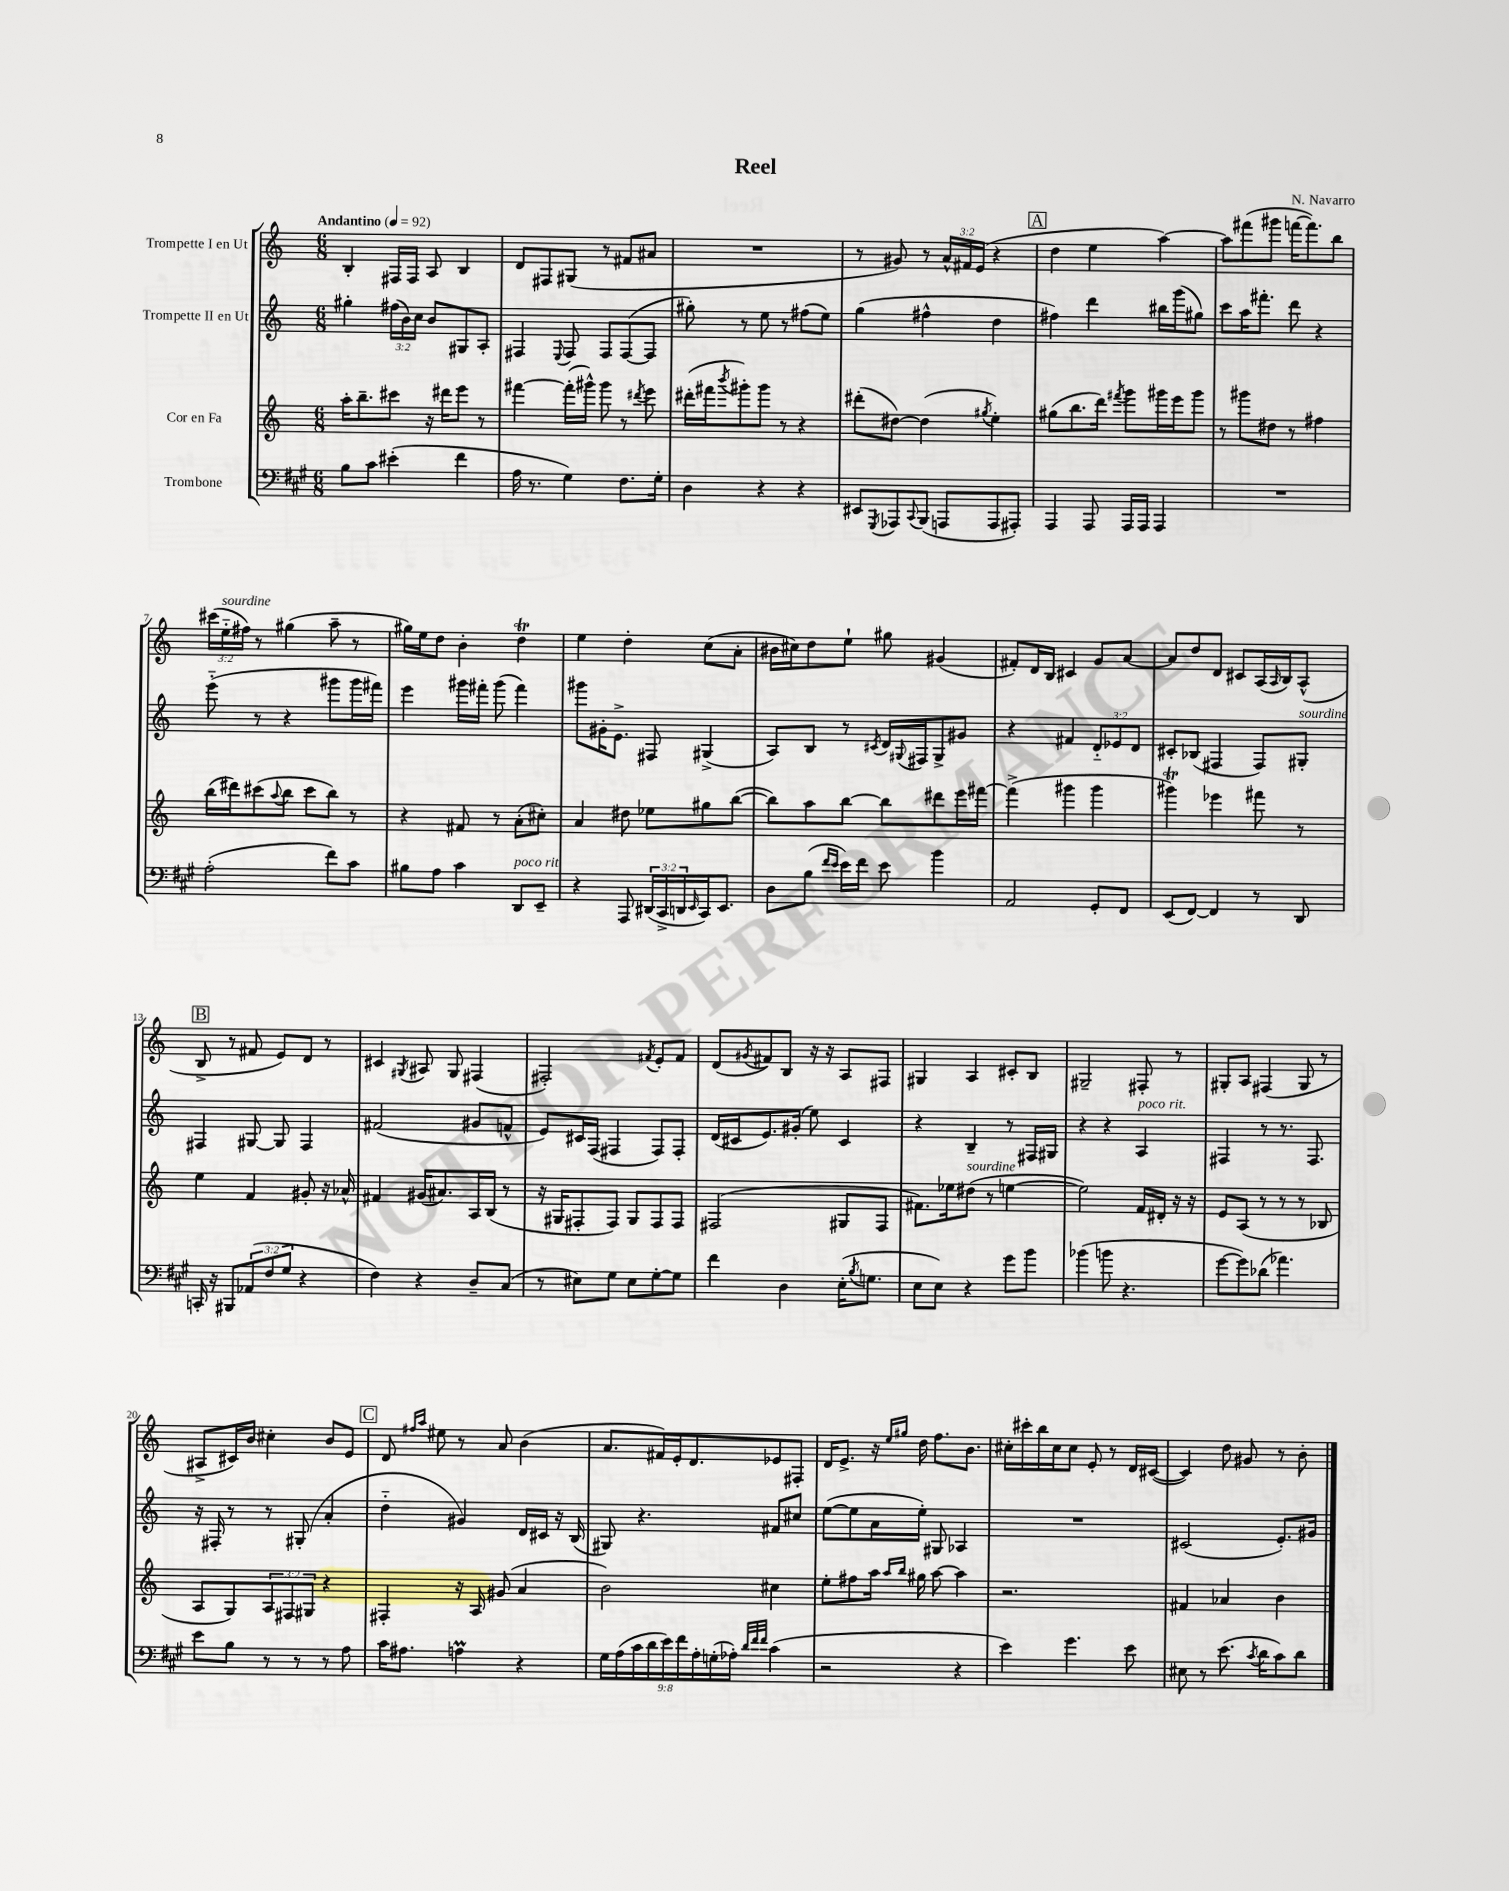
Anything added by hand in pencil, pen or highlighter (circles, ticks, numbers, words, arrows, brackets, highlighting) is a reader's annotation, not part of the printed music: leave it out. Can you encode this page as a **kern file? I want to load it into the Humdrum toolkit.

**kern	**kern	**kern	**kern
*staff4	*staff3	*staff2	*staff1
*clefF4	*clefG2	*clefG2	*clefG2
*k[f#c#g#]	*k[]	*k[]	*k[]
*M6/8	*M6/8	*M6/8	*M6/8
*MM92	*MM92	*MM92	*MM92
8B	16aa'	4gg#'	4B'
.	8.bb~	.	.
8c#	.	.	.
(4e#'	8ccc#	(24ff#	16F#
.	.	24b)	.
.	.	.	16F#
.	.	24cc	.
.	16r	8b	8A
.	16ddd#	.	.
4f#	8eee	8G#	4B
.	8r	8A'	.
=	=	=	=
16A	[4fff#	4F#	8d
8.r	.	.	.
.	.	.	8F#
.	.	8qqE	.
4G#)	(16fff#']	8F#	(8G#
.	16ggg#^^)	.	.
.	8ggg#	8F#	8r
8.F#	8r	([8F#	8f#
.	8qddd#	.	.
.	8eee	8F#]	8a#
16G#'	.	.	.
=	=	=	=
4D	(16ddd#'	8gg#')	2.r
.	16fff#	.	.
.	8qbbb	.	.
.	8ggg#')	8r	.
4r	8ggg#	8ee	.
.	8r	8r	.
4r	4r	(8ff#	.
.	.	8ee)	.
=	=	=	=
8EE#	(8ddd#'	(4gg	8r
8qGGG#	.	.	.
8AAA-	[8dd#)	.	8g#)
8qqCC#	.	.	.
(8BBB	(4dd#]	4ff#^^	8r
8AAA	.	.	24a^^
.	.	.	24f#
.	.	.	(24e
.	8qgg#	.	.
8AAA	4ee')	4dd	4r
8AAA#')	.	.	.
=	=	=	=
4AAA	(8gg#	4ff#)	4dd
.	8.bb	.	.
8AAA	.	4ddd	4ee
.	16ddd)	.	.
.	8qfff#	.	.
16AAA	8ggg	.	.
16AAA	.	.	.
4AAA	16ggg#	16bb#	[4aa)
.	16eee	(16ggg	.
.	8ggg#	8gg#)	.
=	=	=	=
2.r	8r	8ccc	8aa]
.	8ggg#	16aa	(8fff#
.	.	8.fff#'	.
.	8dd#	.	8ggg#
.	8r	8ddd	[16fff
.	.	.	8.fff])
.	4ff#	4r	.
.	.	.	8bb
=	=	=	=
(2A'	(16bb	(8eee'~	(24ccc#
.	.	.	24ee'~
.	16ddd#)	.	.
.	.	.	24ff#)
.	(8ccc#	8r	8r
.	8qqaa	.	.
.	8bb	4r	(4gg#
.	8ccc#	.	.
8f#)	8bb)	8ggg#	8aa~
8c#	8r	16ggg#	8r
.	.	16fff#)	.
=	=	=	=
8B#	4r	4eee	16gg#)
.	.	.	16ee
8A	.	.	8dd
4c#	8f#	16ggg#	4b'
.	.	16fff#'	.
.	8r	(8ggg#	.
8DD	(8a'	4fff#)	4dd
8EE~	8cc#')	.	.
=	=	=	=
4r	4a	8ggg#	4ee
.	.	16g#'	.
.	.	8.e^	.
8AAA	8dd#	.	4dd'
(24DD#	8ee-	8F#	.
24CC#^	.	.	.
24DD	.	.	.
16qqEE	.	.	.
16CC#)	8gg#	(4G#^	(8cc
8.EE	.	.	.
.	([8bb	.	8a'
=	=	=	=
8D	8bb])	8A)	16b#
.	.	.	16cc#)
(8B	8aa	8B	8dd
16qqf#	.	.	.
16qqe	.	.	.
16e)	[8bb	8r	8ee`
16f#	.	.	.
.	.	8qc#	.
8e	8bb]	16d	8gg#
.	.	8qqG#	.
.	.	16F#	.
4b	8ddd#	8G#^	(4g#
.	16eee	8g#	.
.	[16fff#	.	.
=	=	=	=
2AA	(4fff#^]	4r	8f#')
.	.	.	16d
.	.	.	16B
.	4ggg#	4f#	4c#
8GG#'	4ggg#	12d'~	8g
.	.	12e-	.
8FF#	.	.	[8a
.	.	12d	.
=	=	=	=
(8EE	4ggg#)	8c#'	8a]
[8FF#)	.	(8B-	8dd
4FF#]	4eee-	4F#	8d
.	.	.	8c#
8r	8fff#	8F#)	(16A
.	.	.	16qqA
.	.	.	16B)
8DD	8r	8G#'	(8A^^
=	=	=	=
16CC'	4ee	4F#	8B^
16r	.	.	.
8BBB#	.	.	8r
(12AA-	4f	[8G#	8f#
12F#	.	.	.
.	.	8G#]	8e)
12G#	.	.	.
4r	8g#'	4F#	8d
.	16r	.	8r
.	16a-^^	.	.
=	=	=	=
4F#)	4f#	(2f#	4c#
.	.	.	8qG#
4r	(16g#	.	8A#
.	8.a#)	.	.
.	.	.	8G#
8D~	16A	8g#	(4F#
.	(16B	.	.
(8C#	8r	8f^^	.
=	=	=	=
8r	16r	8e)	2F#')
.	16G#	.	.
8E#)	8F#'	16c#	.
.	.	(16F	.
8G#	8F#)	4F#	.
8E#	8G#	.	.
.	.	.	8qf#
[8G#'	8F#	8F#)	8e'
8G#]	8F#	8F#'	8f#
=	=	=	=
4f#	(2F#	(16d	(8d
.	.	16c#	.
.	.	.	8qg#
.	.	8.e)	8f#)
4D	.	.	8B
.	.	(16g#'	.
.	.	8ee)	16r
.	.	.	16r
(16E'	8G#	4c#	8A
8qB	.	.	.
8.G	.	.	.
.	8F#	.	8F#
=	=	=	=
8E	8.f#)	4r	4G#
8E)	.	.	.
.	16ee-	.	.
4r	(8dd#	4B~	4A
.	8r	.	.
8g#	[4ee	8r	8c#'
8b	.	16F#	8B
.	.	16G#	.
=	=	=	=
(4b-	2ee])	4r	2G#~
8b	.	4r	.
4.r	.	.	.
.	16f	4A	8F#'
.	16d#'	.	.
.	16r	.	8r
.	16r	.	.
=	=	=	=
[8g#	8e	4F#	8G#'
8g#])	(8A	.	8A
(8d-	8r	8r	(4F#
4.a-)	8r	8.r	.
.	8r	.	8G#
.	.	8.F#	.
.	8B-	.	8r
=	=	=	=
8e	8A	16r	8A#^
.	.	16F#'	.
8B	8G)	8r	16c#)
.	.	.	16b
8r	12A	8r	4cc#'
.	12F#	.	.
8r	.	(8G#'	.
.	12G#	.	.
8r	4r	4a'	8b
8A	.	.	8e
=	=	=	=
16c#	4F#'	4dd'~	8d
8.A#	.	.	.
.	.	.	16qqff#
.	.	.	16qqaa
.	.	.	8ee#
4A	16r	4g#)	8r
.	16A	.	.
.	(8g#	.	8a
4r	4a	16d	(4b
.	.	16c#	.
.	.	16r	.
.	.	(16B	.
=	=	=	=
18G#	2b)	8G#)	8.a
(18A	.	.	.
18c#	.	.	.
.	.	4.r	.
18d	.	.	.
.	.	.	16f#)
18e)	.	.	.
.	.	.	16e'
18f#	.	.	.
.	.	.	8.d
18A'	.	.	.
(18G'	.	.	.
18A-')	.	.	.
32qqd	.	.	.
32qqf#	.	.	.
32qqf#	.	.	.
(4c#	4cc#	8f#	8e-
.	.	8cc#	8F#'
=	=	=	=
2r	8ee'	([8ee	16d
.	.	.	8.e^
.	8ff#	8ee]	.
.	16aa	16a	16r
.	16qqaa	.	16qqee
.	16qqbb	.	16qqgg#
.	16gg#	16ee')	16dd
.	[8aa	8G#	8.ff
4r	4aa]	4A-	.
.	.	.	8.b
=	=	=	=
4e)	2.r	2.r	16cc#'
.	.	.	16ccc#'
.	.	.	16bb
.	.	.	16cc#
4.g#	.	.	8cc#
.	.	.	8e'
.	.	.	8r
8e	.	.	16d
.	.	.	([16c#
=	=	=	=
8E#	4f#	(2c#	4c#])
8r	.	.	.
(8.e	4a-	.	8dd
.	.	.	8g#
8qc#	.	.	.
16d	.	.	.
8c#)	4b	8.e')	8r
8d	.	.	8b'
.	.	16g#	.
==	==	==	==
*-	*-	*-	*-
